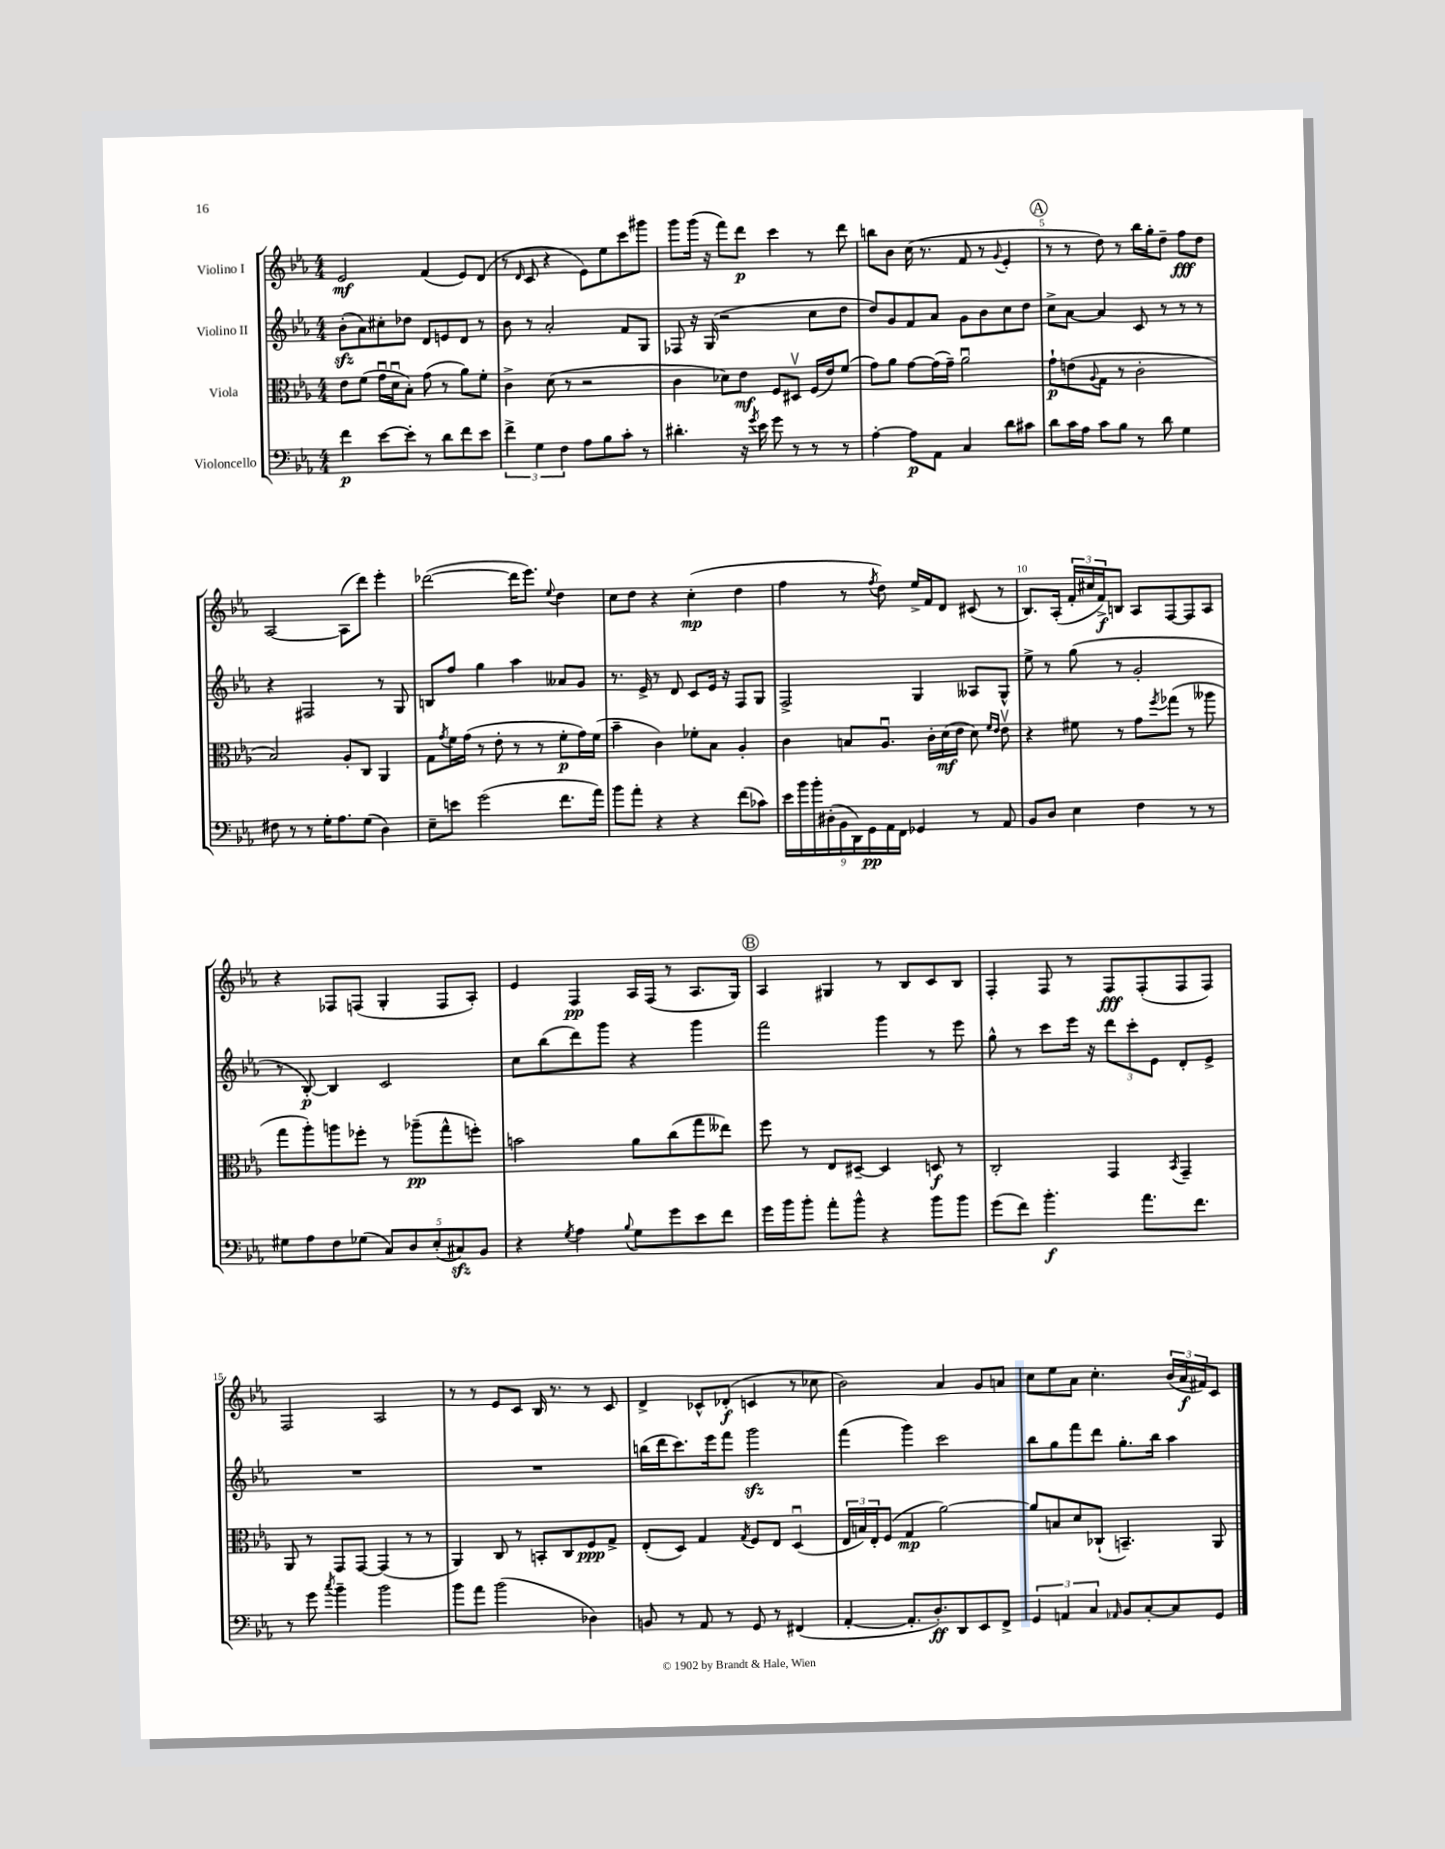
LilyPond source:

<<
\new StaffGroup <<
\new Staff = "s0" \with { instrumentName = "Violino I" } {
    \clef treble \key ees \major \numericTimeSignature \time 4/4
    ees'2\mf f'4( ees'8) d'8( |
    r8 \grace { d'16 } c'8 r4 ees'8) ees''8 c'''8 gis'''8 |
    g'''8 g'''16( r16 f'''8) d'''8\p c'''4 r8 d'''8 |
    b''8 bes'8 c''16( r8. f'8 r8 \appoggiatura { g'8 } ees'4-. |
    \mark \markup { \circle "A" } r8 r8 d''8) r8 bes''16 g''16-. d''8-- f''8\fff d''8 |
    aes2~ aes8( d'''8) ees'''4-. |
    des'''2~( des'''16 ees'''8.) \appoggiatura { ees''8 } d''4 |
    c''8 d''8 r4 c''4-.\mp( d''4 |
    f''4 r8 \acciaccatura { f''8 } d''8) ees''16-> f'16 d'8 cis'8( r8 |
    bes8.) aes16-.( \tuplet 3/2 { f'16-. cis''16 f'16->\f) } b8 aes8 f8~ f8 aes8 |
    r4 fes8 f8( g4-. f8 aes8-.) |
    ees'4 f4\pp aes16 f16( r8 aes8. g16) |
    \mark \markup { \circle "B" } aes4 gis4 r8 bes8 c'8 bes8 |
    f4-. f8 r8 f8\fff f8-.( f8 f8) |
    f2 aes2 |
    r8 r8 ees'8 c'8 bes16 r8. r8 c'8 |
    d'4-> ces'8-^ des'8-.\f( c'4 r8 ces''8 |
    bes'2) aes'4 g'8 a'8 |
    c''8 ees''8 aes'8 c''4.-. \tuplet 3/2 { bes'16( aes'16\f fis'16) } c'8 \bar "|." |
}
\new Staff = "s1" \with { instrumentName = "Violino II" } {
    \clef treble \key ees \major \numericTimeSignature \time 4/4
    bes'8-.\sfz( aes'8) cis''8-. des''8 d'8 e'8 d'8 r8 |
    bes'8 r8 aes'2-. f'8 g8 |
    fes8 r16 g16( r2 c''8 d''8 |
    d''8) g'8 f'8 aes'8 g'8 bes'8 c''8 d''8 |
    \mark \markup { \circle "A" } c''8-> aes'8~ aes'4 c'8 r8 r8 r8 |
    r4 fis2 r8 g8 |
    b8 f''8 g''4 aes''4 aeses'8 g'8 |
    r8. ees'16-> r8 d'8 c'8 ees'16 r16 f8 g8 |
    f2-> g4 aeses8 g8-^ |
    ees''8-> r8 g''8( r8 g'2-. |
    r8 bes8~-.\p) bes4 c'2 |
    c''8 bes''8( d'''8) g'''8 r4 g'''4 |
    \mark \markup { \circle "B" } f'''2 g'''4 r8 ees'''8 |
    g''8-^ r8 c'''8 ees'''16 r16 \tuplet 3/2 { d'''8 c'''8-. ees'8 } d'8-. ees'8-> |
    R1 |
    R1 |
    b''16( d'''16 c'''8.) ees'''16 f'''8 g'''2\sfz |
    f'''4( g'''4) c'''2 |
    bes''8 g''8 f'''8 d'''8 g''8.-. bes''16 aes''4 \bar "|." |
}
\new Staff = "s2" \with { instrumentName = "Viola" } {
    \clef alto \key ees \major \numericTimeSignature \time 4/4
    ees'8 f'8( g'16\downbow d'16\downbow bes8-.) g'8( r8 aes'8) f'8-. |
    c'4-> d'8( r8 r2 |
    c'4 des'8) ees'8\mf f8 dis8\upbow f16( ees'16) f'8( |
    g'8) aes'8 g'8~ g'16( g'16--) aes'2\downbow |
    \mark \markup { \circle "A" } g'8-!\p e'8( \appoggiatura { aes8 } g8 r8 c'2-. |
    bes2) aes8-. c8 aes,4 |
    g8 \acciaccatura { g'8 } f'16 g'16( r8 ees'8-. r8 r8 f'8-.\p g'16) f'16( |
    bes'4-- c'4) fes'8-. bes8 aes4-. |
    c'4 b8 aes8.\downbow c'16-. d'16\mf( ees'16 d'8) \grace { f'16 ees'16 } ees'8\upbow |
    r4 fis'8 r8 g'8 \acciaccatura { f''8 } ges''8( r8 aeses''8 |
    g''8 aes''8-.) a''8 fes''8-. r8 aes''8--\pp( g''8-^ f''8-.) |
    b'2 aes'8 c''8( g''8 eeses''8) |
    \mark \markup { \circle "B" } f''8 r8 ees8 dis8~-- dis4 d8\f r8 |
    c2-. g,4 \acciaccatura { bes,8 } g,4-- |
    aes,8 r8 g,8 g,8~ g,4( r8 r8 |
    aes,4) c8 r8 b,8-. c8 f8\ppp g8-> |
    ees8-.( d8) g4 \acciaccatura { g8 } f8 ees8 d4\downbow( |
    \tuplet 3/2 { ees16 b16) ees16-. } f8( g4\mp aes'2~) |
    aes'8 b8 d'8 ces8-!( b,4.--) aes,8 \bar "|." |
}
\new Staff = "s3" \with { instrumentName = "Violoncello" } {
    \clef bass \key ees \major \numericTimeSignature \time 4/4
    f'4\p ees'8~ ees'8-. r8 d'8 f'8 ees'8 |
    \tuplet 3/2 { f'4-> g4 f4 } aes8 bes8 c'8-. r8 |
    dis'4.-. r16 \acciaccatura { g'8 } ees'16 g'8 r8 r8 r8 |
    aes4~-. aes8\p aes,8 c4 d'8 cis'8 |
    \mark \markup { \circle "A" } d'8 c'16 aes16 c'8 bes8 r8 d'8 g4 |
    fis8 r8 r8 g16-. aes8. g8( d4) |
    ees8-- e'8 g'2( f'8. aes'16) |
    bes'8 aes'8-. r4 r4 f'8( ces'8) |
    \tuplet 9/8 { ees'16 bes'16 bes'16-. dis16-.( bes,16 d,16) g,16\pp aes,16 f,16 } ges,4 r8 aes,8 |
    bes,8 d8 ees4 f4 r8 r8 |
    gis8 aes8 f8 ges8( \tuplet 5/4 { c8) d8 ees8-.( cis8\sfz) bes,8 } |
    r4 \acciaccatura { g8 } aes4 \appoggiatura { bes8 } g8 g'8 ees'8 f'8 |
    \mark \markup { \circle "B" } g'16 bes'16 bes'8-. aes'8-. bes'8-^ r4 bes'8 bes'8 |
    g'8( f'8) bes'4.-.\f aes'8. f'8. |
    r8 g'8 \acciaccatura { c''8 } bes'4-- bes'2 |
    bes'8 aes'8 bes'2( des4) |
    b,8 r8 aes,8 r8 g,8 r8 fis,4( |
    aes,4~-. aes,8.-. d8.-.\ff) d,8 ees,8 f,8-> |
    \tuplet 3/2 { g,4 a,4 c4 } \grace { aes,16 } bes,8 c8~-. c8 g,8 \bar "|." |
}
>>
>>
\layout { \context { \Score \override BarNumber.break-visibility = ##(#f #t #t) barNumberVisibility = #(every-nth-bar-number-visible 5) } }
